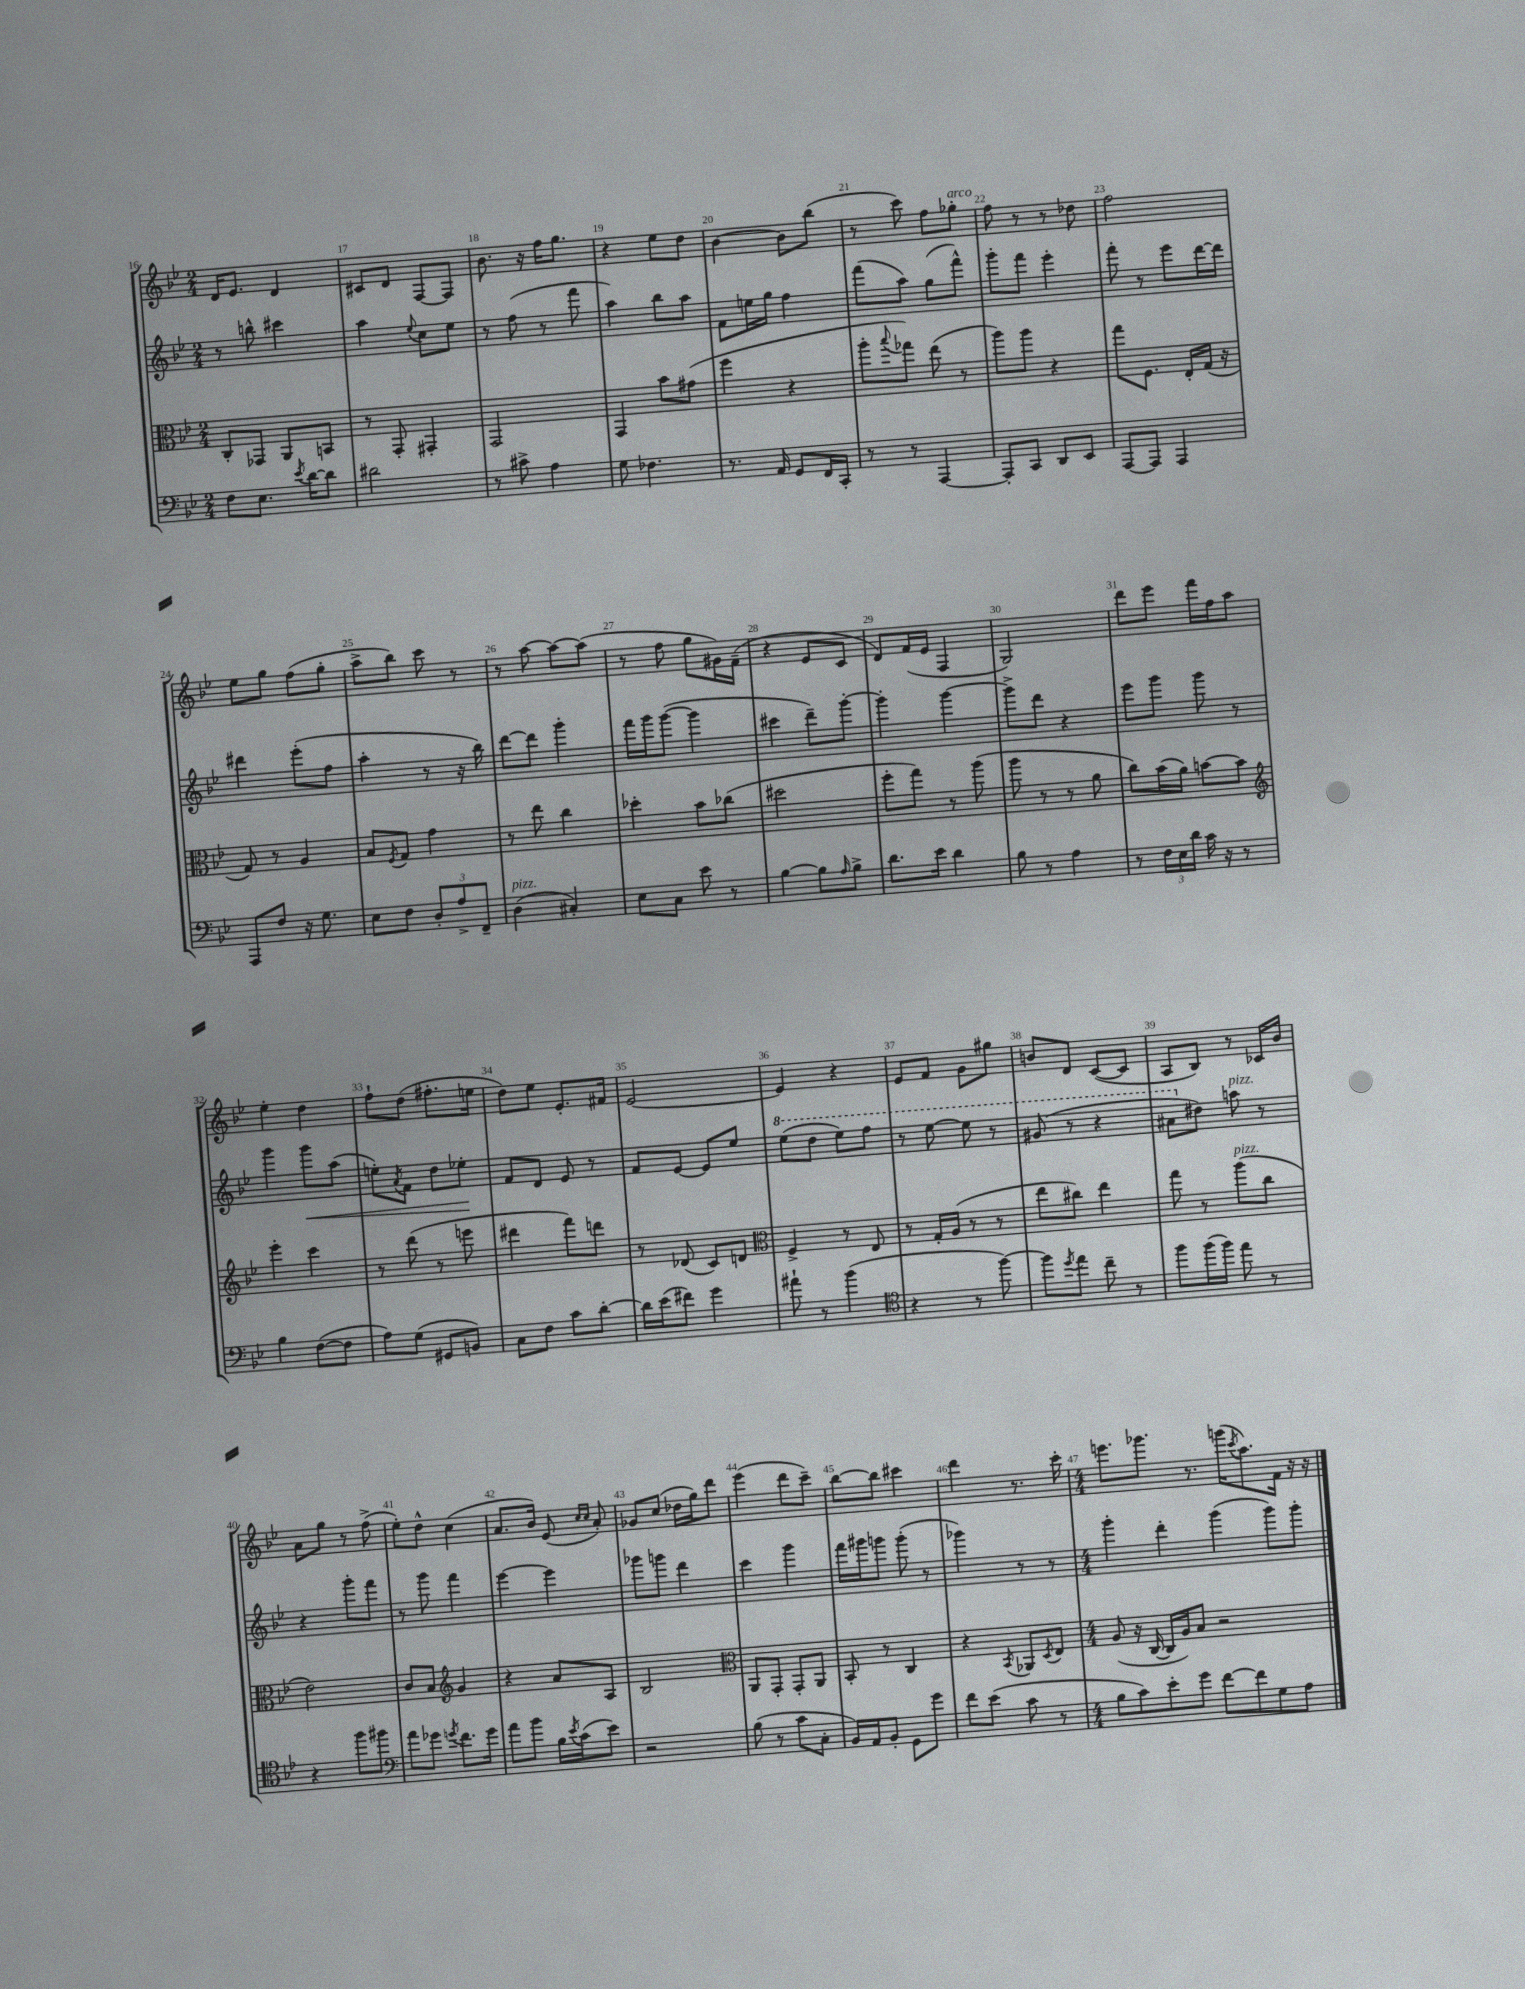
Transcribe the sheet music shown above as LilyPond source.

<<
\new StaffGroup <<
\new Staff = "s0" {
    \clef treble \key bes \major \numericTimeSignature \time 2/4
    d'16 ees'8. d'4 |
    cis'8 d'8 f8~ f8 |
    bes'8. r16 f''16 g''8. |
    r4 ees''8 d''8 |
    bes'4~ bes'8 bes''8( |
    r8 c'''8) f''8 ges''8-.^\markup { \italic "arco" } |
    f''8 r8 r8 des''8 |
    f''2 |
    ees''8 g''8 f''8( g''8-. |
    a''8-> bes''8) c'''8 r8 |
    r8 a''8~ a''8~ a''8( |
    r8 f''8 g''8 gis'16) f'16--( |
    r4 ees'8 c'8 |
    d'8) f'16( ees'16 f4 |
    g2) |
    d'''8 ees'''8 f'''16 f''16 a''8 |
    ees''4-. d''4 |
    f''8-! d''8( fis''8.-. e''16 |
    d''8) ees''8 ees'8.-. fis'16 |
    ees'2~ |
    ees'4 r4 |
    ees'8 f'8 g'8 gis''8 |
    b'8 d'8 c'8~( c'8 |
    a8 bes8) r8 ces'16 bes'16 |
    a'8 g''8 r8 f''8->( |
    ees''8-.) d''8-^ c''4( |
    a'8. bes'16) ees'8( \grace { c''16 c''16 } a'8-.) |
    ges'8 c''8( des''16 g''16) d'''8 |
    ees'''4( d'''8 c'''8--) |
    bes''8~ bes''8 cis'''4 |
    d'''4 r8. c'''16-. |
    \numericTimeSignature \time 4/4 e'''8. ges'''8. r8. g'''16( \acciaccatura { c'''8 } a''8.) f'16 r16 r16 \bar "|." |
}
\new Staff = "s1" {
    \clef treble \key bes \major \numericTimeSignature \time 2/4
    r8 b''8-^ cis'''4 |
    a''4 \appoggiatura { ees''8 } c''8 ees''8 |
    r8 f''8( r8 f'''8 |
    a''4) bes''8 a''8 |
    f'8 e''16 g''16 f''4 |
    f'''8( a''8) g''8( f'''8-^) |
    g'''8-. f'''8 ees'''4-. |
    f'''8-. r8 ees'''8 d'''16~ d'''16 |
    dis'''4 ees'''8-.( f''8 |
    a''4-. r8 r16 bes''16) |
    d'''8~ d'''8 g'''4-. |
    f'''16 g'''16 g'''8~( g'''4 |
    cis'''4 d'''8--) g'''8~-. |
    g'''4-. g'''4~ |
    g'''8-> d'''8 r4 |
    ees'''8 g'''8 g'''8 r8 |
    g'''4 g'''8\< a''8( |
    e''8-.) \acciaccatura { a'8 } f'8 d''8 ees''8-.\! |
    f'8 d'8 ees'8 r8 |
    f'8 ees'8~ ees'8 ees''8 |
    \ottava #1 ees'''8( d'''8 ees'''8) f'''8 |
    r8 ees'''8~ ees'''8 r8 |
    gis''8( r8 r4 |
    ais''8 \ottava #0 dis''8) a''8^\markup { \italic "pizz." } r8 |
    r4 g'''8-. f'''8 |
    r8 g'''8 f'''4 |
    ees'''4~ ees'''4 |
    ges'''8 g'''8 d'''4 |
    c'''4 g'''4 |
    f'''16 gis'''16 g'''8 g'''8-.( r8 |
    ges'''4) r8 r8 |
    \numericTimeSignature \time 4/4 g'''4-. d'''4-. g'''4( g'''8) g'''8-. \bar "|." |
}
\new Staff = "s2" {
    \clef alto \key bes \major \numericTimeSignature \time 2/4
    c8-. ges,8 a,8 b,8 |
    r8 g,8-. gis,4-. |
    g,2 |
    g,4 bes'8 gis'8( |
    f''4 r4 |
    a''8-. \appoggiatura { bes''8 } ges''8) ees''8( r8 |
    a''8) a''8 r4 |
    g''8 f8. ees16-. g16( r16 |
    g8) r8 a4 |
    bes8 \acciaccatura { f8 } g8 g'4 |
    r8 ees''8 c''4 |
    des''4-. bes'8 ces''8( |
    dis''2 |
    f''8-. g''8) r8 a''8( |
    a''8 r8 r8 a'8 |
    c''8) bes'16( a'16) b'8~ b'8 |
    \clef treble ees'''4-. c'''4 |
    r8 d'''8( r8 e'''8 |
    dis'''4 f'''8) d'''8 |
    r8 des'8( c'8) d'8 |
    \clef alto f4-> r8 ees8 |
    r8 g16-. a16( r8 r8 |
    ees''8 cis''8) ees''4 |
    g''8 r8 a''8^\markup { \italic "pizz." }( c''8 |
    ees'2) |
    c'8 bes8 \clef treble g'4 |
    r4 a'8 a8 |
    bes2 |
    \clef alto a,8 g,8-. g,8-. a,8 |
    bes,8-. r8 c4 |
    r4 \acciaccatura { bes,8 } aes,8 \acciaccatura { d8 } ees8 |
    \numericTimeSignature \time 4/4 a8( r16 c16~ c16 a16) bes8 r2 \bar "|." |
}
\new Staff = "s3" {
    \clef bass \key bes \major \numericTimeSignature \time 2/4
    f8 ees8. \acciaccatura { ees'8 } d'16~ d'8 |
    dis'2 |
    r8 cis'8-> a4 |
    g8 fes4. |
    r8. a,16 g,8 f,16 c,16-. |
    r8 r8 a,,4~ |
    a,,8-. c,8 d,8 ees,8 |
    a,,8~ a,,8 a,,4 |
    a,,8 f8 r16 g8. |
    ees8 f8 \tuplet 3/2 { d8-. a8-> f,8-- } |
    d4^\markup { \italic "pizz." }( cis4-.) |
    ees8 c8 ees'8 r8 |
    bes4~ bes8 \grace { a16 } bes8-> |
    d'8. ees'16 d'4 |
    bes8 r8 a4 |
    r8 \tuplet 3/2 { f16 ees16 d'16 } c'16 r16 r8 |
    bes4 f8~( f8 |
    a8) g8( gis,8 b,8) |
    c8 f8 c'8 d'8~-. |
    d'16 ees'16( fis'8) g'4 |
    ais'8-! r8 bes'4( |
    \clef tenor r4 r8 f''8~) |
    f''8 \acciaccatura { d''8 } ees''8 c''8-- r8 |
    f''8 f''16( f''16) ees''8 r8 |
    r4 f''8 fis''8 |
    \clef bass a'8 ges'8 \acciaccatura { g'8 } f'8. g'16 |
    a'8 bes'8 bes16 \acciaccatura { ees'8 } c'16( ees'8) |
    r2 |
    bes8( r8 c'8 c8-. |
    bes,16) a,16 bes,8-. g,8 g'8 |
    f'8 ees'8( c'8 r8 |
    \numericTimeSignature \time 4/4 bes8 c'8) ees'8-. g'8 f'8~ f'8 g8 a8 \bar "|." |
}
>>
>>
\layout { \context { \Score currentBarNumber = #16 \override BarNumber.break-visibility = ##(#f #t #t) barNumberVisibility = #all-bar-numbers-visible } }
